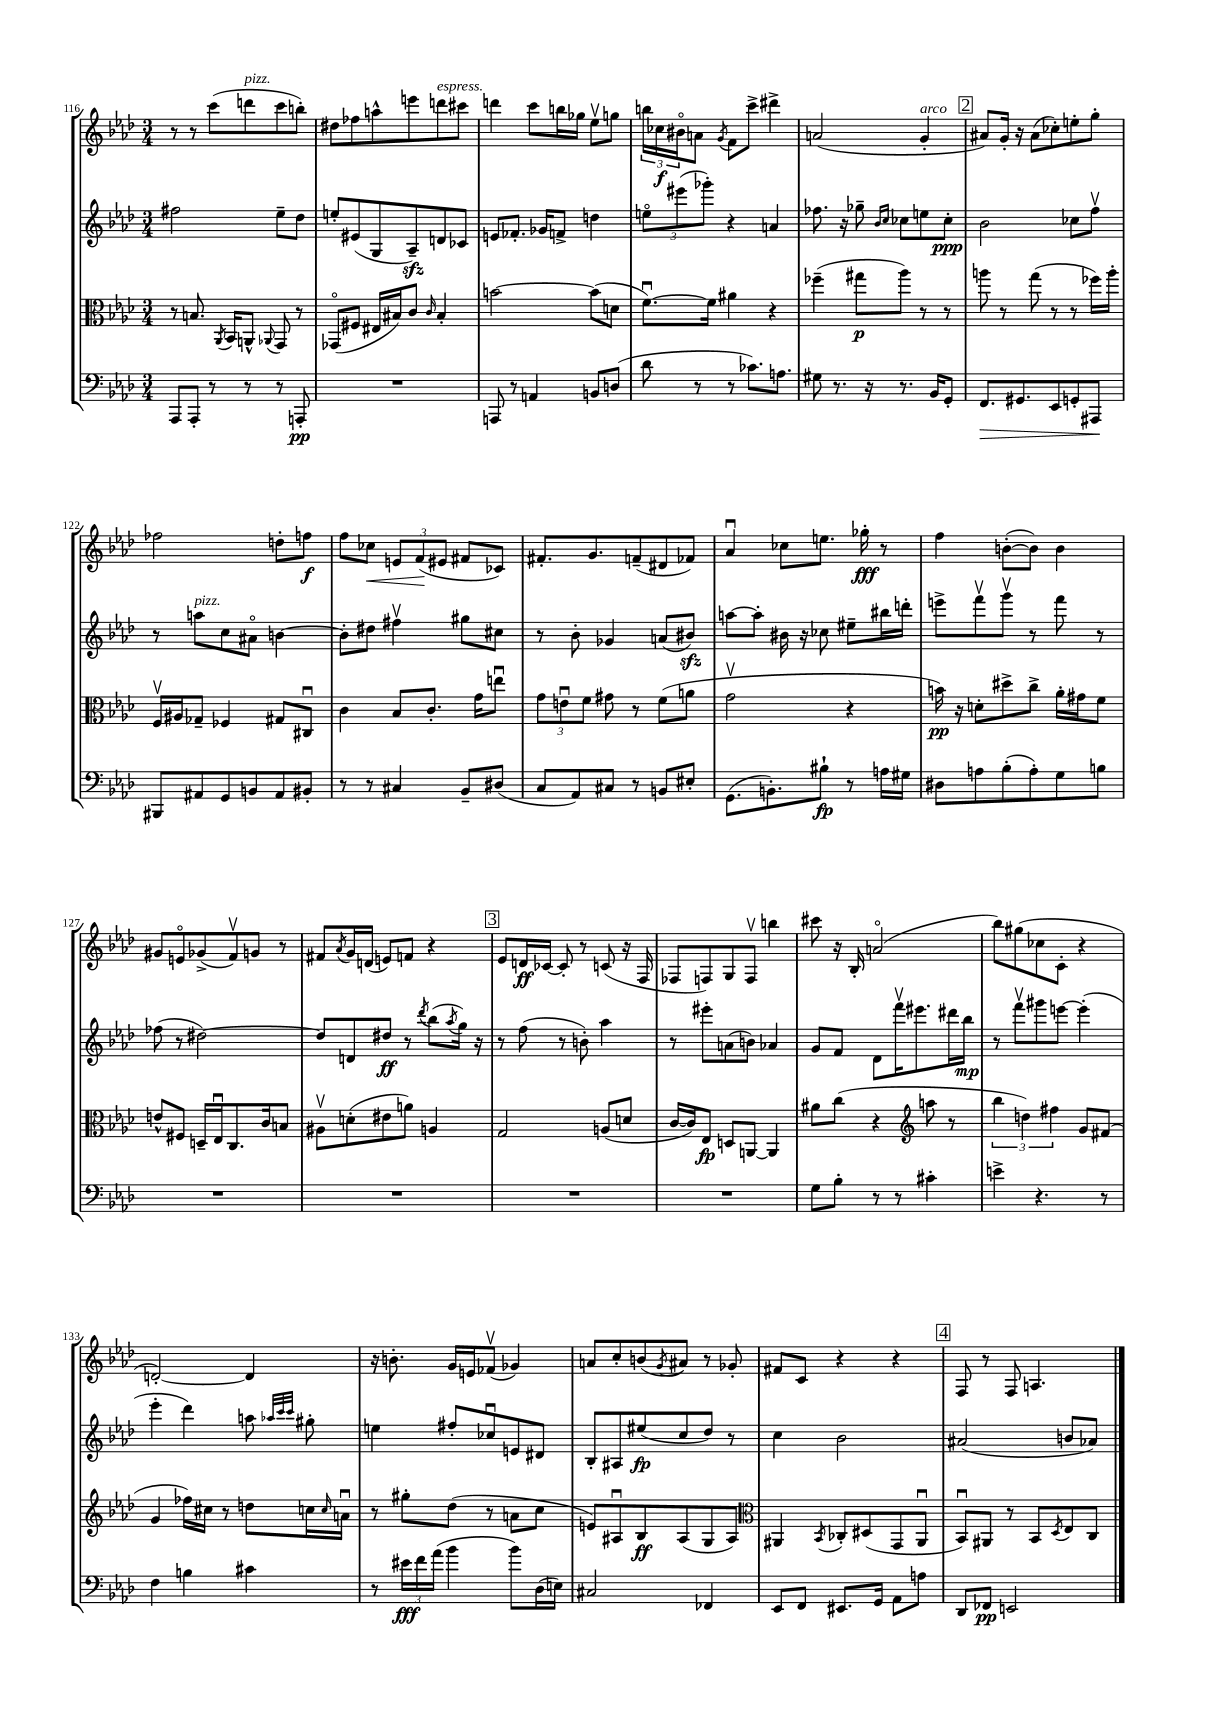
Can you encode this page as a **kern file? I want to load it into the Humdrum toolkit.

**kern	**kern	**kern	**kern
*staff4	*staff3	*staff2	*staff1
*clefF4	*clefC3	*clefG2	*clefG2
*k[b-e-a-d-]	*k[b-e-a-d-]	*k[b-e-a-d-]	*k[b-e-a-d-]
*M3/4	*M3/4	*M3/4	*M3/4
8AAA-/L	8r	2ff#\	8r
8AAA-'/J	8.B/	.	8r
8r	.	.	(8ccc\L
.	8qAA-/	.	.
.	16BB-/LK	.	.
8r	8AA^^/J	.	8ddd\
.	8qqAA-/	.	.
8r	8GG/	8ee-~\L	8ccc\
8AAA'/	8r	8dd-\J	8bb'\J)
=	=	=	=
2.r	(8GG-o/L	8ee'/L	8dd#\L
.	8F#/J	(8e#/	8ff-\
.	16E#/LL	8G/	8aa^^\
.	16B#/J)	.	.
.	8c/J	8A-~/)	8eee\
.	16qqc/	.	.
.	4B#'/	8d/	8ddd\
.	.	8c-/J	8ccc#\J
=	=	=	=
8AAA/	[2b\	8e/L	4ddd\
8r	.	8.f-'/J	.
4AA/	.	.	8ccc\L
.	.	16g-/LK	.
.	.	8f^/J	16bb\L
.	.	.	16gg-\JJ
8BB/L	(8b\]L	4dd\	8ee-v\L
(8D/J	8d\J	.	8gg\J
=	=	=	=
8d-\	[8.fu\L)	12eeo\L	24bb\LL
.	.	.	24cc-\
.	.	(12eee#\	24b#o\J
8r	.	.	8a\J
.	.	12ggg-'\J)	.
.	16f\]Jk	.	.
.	.	.	8qg/
8r	4a#\	4r	8f\L
8.c-\L)	.	.	8ccc^\J
.	4r	4a/	4ddd#^\
8.A\J	.	.	.
=	=	=	=
8G#\	(4ff-~\	8.ff-\	(2a/
8.r	.	.	.
.	.	16r	.
.	8gg#\L	8gg-~\	.
16r	.	.	.
.	.	16qqb-/LL	.
.	.	16qqcc/JJ	.
8.r	8aa-\J)	8cc-\L	.
.	8r	8ee\	4g'/
16BB-/LK	.	.	.
8GG'/J	8r	8cc-'\J	.
=	=	=	=
8.FF/L	8aa\	2b-\	8a#/L)
.	8r	.	16g'/Jk
8.GG#/	.	.	16r
.	(8gg\	.	(8a#\L
8EE-/	8r	.	8cc-'\)
8GG'/	8r	8cc-\L	8ee'\
8AAA#/J	16ff-\LL)	8ffv\J	8gg'\J
.	16aa'\JJ	.	.
=	=	=	=
8BBB#/L	16Fv/LL	8r	2ff-\
.	16A#/J	.	.
8AA#/	8G-~/J	8aa\L	.
8GG/	4F-/	8cc\	.
8BB/	.	8a#o\J	.
8AA#/	8G#/L	[4b\	8dd'\L
8BB#'/J	8C#u/J	.	8ff\J
=	=	=	=
8r	4c\	8b'\]L	8ff\L
8r	.	8dd#\J	8cc-\J
4C#/	8B-/L	4ff#v\	12e/L
.	.	.	(12f/
.	8.c'/J	.	.
.	.	.	12e#/J
8BB-~/L	.	8gg#\L	8f#/L
.	16g\LK	.	.
(8D#/J	8eeu\J	8cc#\J	8c-/J)
=	=	=	=
8C/L	12g\L	8r	8.f#'/L
.	12eu\	.	.
8AA-/)	.	8b-'\	.
.	12f\J	.	.
.	.	.	8.g/
8C#/J	8g#\	4g-/	.
8r	8r	.	(8f~/
8BB/L	(8f\L	(8a/L	8d#/
8E#'/J	8a\J	8b#/J)	8f-/J)
=	=	=	=
(8.GG\L	2gv\	[8aa\L	4a-u/
.	.	8aa'\]J	.
8.BB'\)	.	.	.
.	.	16b#\	8cc-\L
.	.	16r	.
8B#`\J	.	8cc-\	8.ee\J
8r	4r	8ee#~\L	.
.	.	.	16gg-'\
16A\LL	.	16bb#\L	8r
16G#\JJ	.	16ddd'\JJ	.
=	=	=	=
8D#\L	16b\)	8eee^\L	4ff\
.	16r	.	.
8A\	8d'\L	8fffv\	.
(8B-'\	8dd#^\	8gggv\J	([8b'\L
8A'\)	8cc^\J	8r	8b\]J)
8G\	16a-'\LL	8fff\	4b\
.	16g#\J	.	.
8B\J	8f\J	8r	.
=	=	=	=
2.r	8e^^/L	(8ff-\	8g#/L
.	8F#/J	8r	8eo/
.	16D~/LL	[2dd#\)	(8g-^/
.	16E-u/J	.	.
.	8.C/	.	8fv/)
.	.	.	8g/J
.	16c/k	.	.
.	8B/J	.	8r
=	=	=	=
2.r	8A#v\L	8dd#/]L	8f#/L
.	.	.	8qa-/
.	(8d'\	8d/	16g/L
.	.	.	(16d/JJ
.	8e#\	8dd#/J	8e/L)
.	8a\J)	8r	8f/J
.	.	8qddd-/	.
.	4A/	(8bb-\L	4r
.	.	8qaa-/	.
.	.	16gg\Jk)	.
.	.	16r	.
=	=	=	=
2.r	2G/	8r	8e-/L
.	.	(8ff\	16d/L
.	.	.	[16c-/JJ
.	.	8r	8c-'/]
.	.	8b'\)	8r
.	(8A/L	4aa-\	(8c/
.	8d/J	.	16r
.	.	.	16F/
=	=	=	=
2.r	[16c/LL	8r	8F-/L
.	16c/]J)	.	.
.	8E-/J	8eee#'\L	8F/)
.	8D/L	(8a\	8G/
.	[8AA/J	8b\J)	8Fv/J
.	4AA/]	4a-/	4bb\
=	=	=	=
8G\L	8a#\L	8g/L	8ccc#\
8B-'\J	(8cc\J	8f/J	16r
.	.	.	16B-'/
8r	4r	8d-\L	(2ao/
8r	.	16fffv\K	.
.	.	8.eee#\	.
*	*clefG2	*	*
4c#'\	8aa\	.	.
.	8r	16ddd#\L	.
.	.	16bb-\JJ	.
=	=	=	=
4e^\	6bb-\	8r	8bb-\L)
.	.	8fffv\L	(8gg#\
.	6dd\)	.	.
4.r	.	8ggg#\	8cc-\
.	6ff#\	.	.
.	.	[8eee\J	8c'\J
.	8g/L	(4eee'\]	4r
8r	(8f#/J	.	.
=	=	=	=
4F\	4g/	4eee-'\	[2d'/)
4B\	16ff-\LL)	4ddd-\)	.
.	16cc#\JJ	.	.
.	8r	.	.
4c#\	8dd\L	8aa\	4d/]
.	.	32qqaa-/LLL	.
.	.	32qqccc/	.
.	.	32qqccc/JJJ	.
.	16cc\L	8gg#'\	.
.	16qqcc/	.	.
.	16au\JJ	.	.
=	=	=	=
8r	8r	4ee\	16r
.	.	.	8.b'\
24e#\LL	8gg#'\L	.	.
24f\	.	.	.
(24a-\JJ	.	.	.
4b-\	(8dd-\J	8ff#'/L	16g/LL
.	.	.	16e/J
.	8r	8cc-u/	(8f-v/J
8b-\L)	8a\L	8e/	4g-/)
(16D-\L	8cc\J	8d#/J	.
16E\JJ)	.	.	.
=	=	=	=
2C#/	8e/L)	8B-'/L	8a/L
.	8A#u/	8A#/	8cc'/
.	8B-/	(8ee#/	(8b/
.	.	.	8qg/
.	(8A#/	8cc/	8a#/J)
4FF-/	8G/	8dd-/J)	8r
.	8A#/J)	8r	8g-'/
=	=	=	=
*	*clefC3	*	*
8EE-/L	4AA#/	4cc\	8f#/L
8FF/J	.	.	8c/J
.	8qBB-/	.	.
8.EE#/L	8C-'/L	2b-\	4r
.	(8D#/	.	.
16GG/Jk	.	.	.
8AA-\L	8GG/	.	4r
8A\J	8AA#u/J	.	.
=	=	=	=
8DD-/L	8BB-u/L)	(2a#/	8F/
8FF-/J	8AA#/J	.	8r
2EE/	8r	.	8F/
.	8BB-/L	.	4.A/
.	8qD-/	.	.
.	8E-/	8b/L	.
.	8C/J	8a-/J)	.
==	==	==	==
*-	*-	*-	*-
